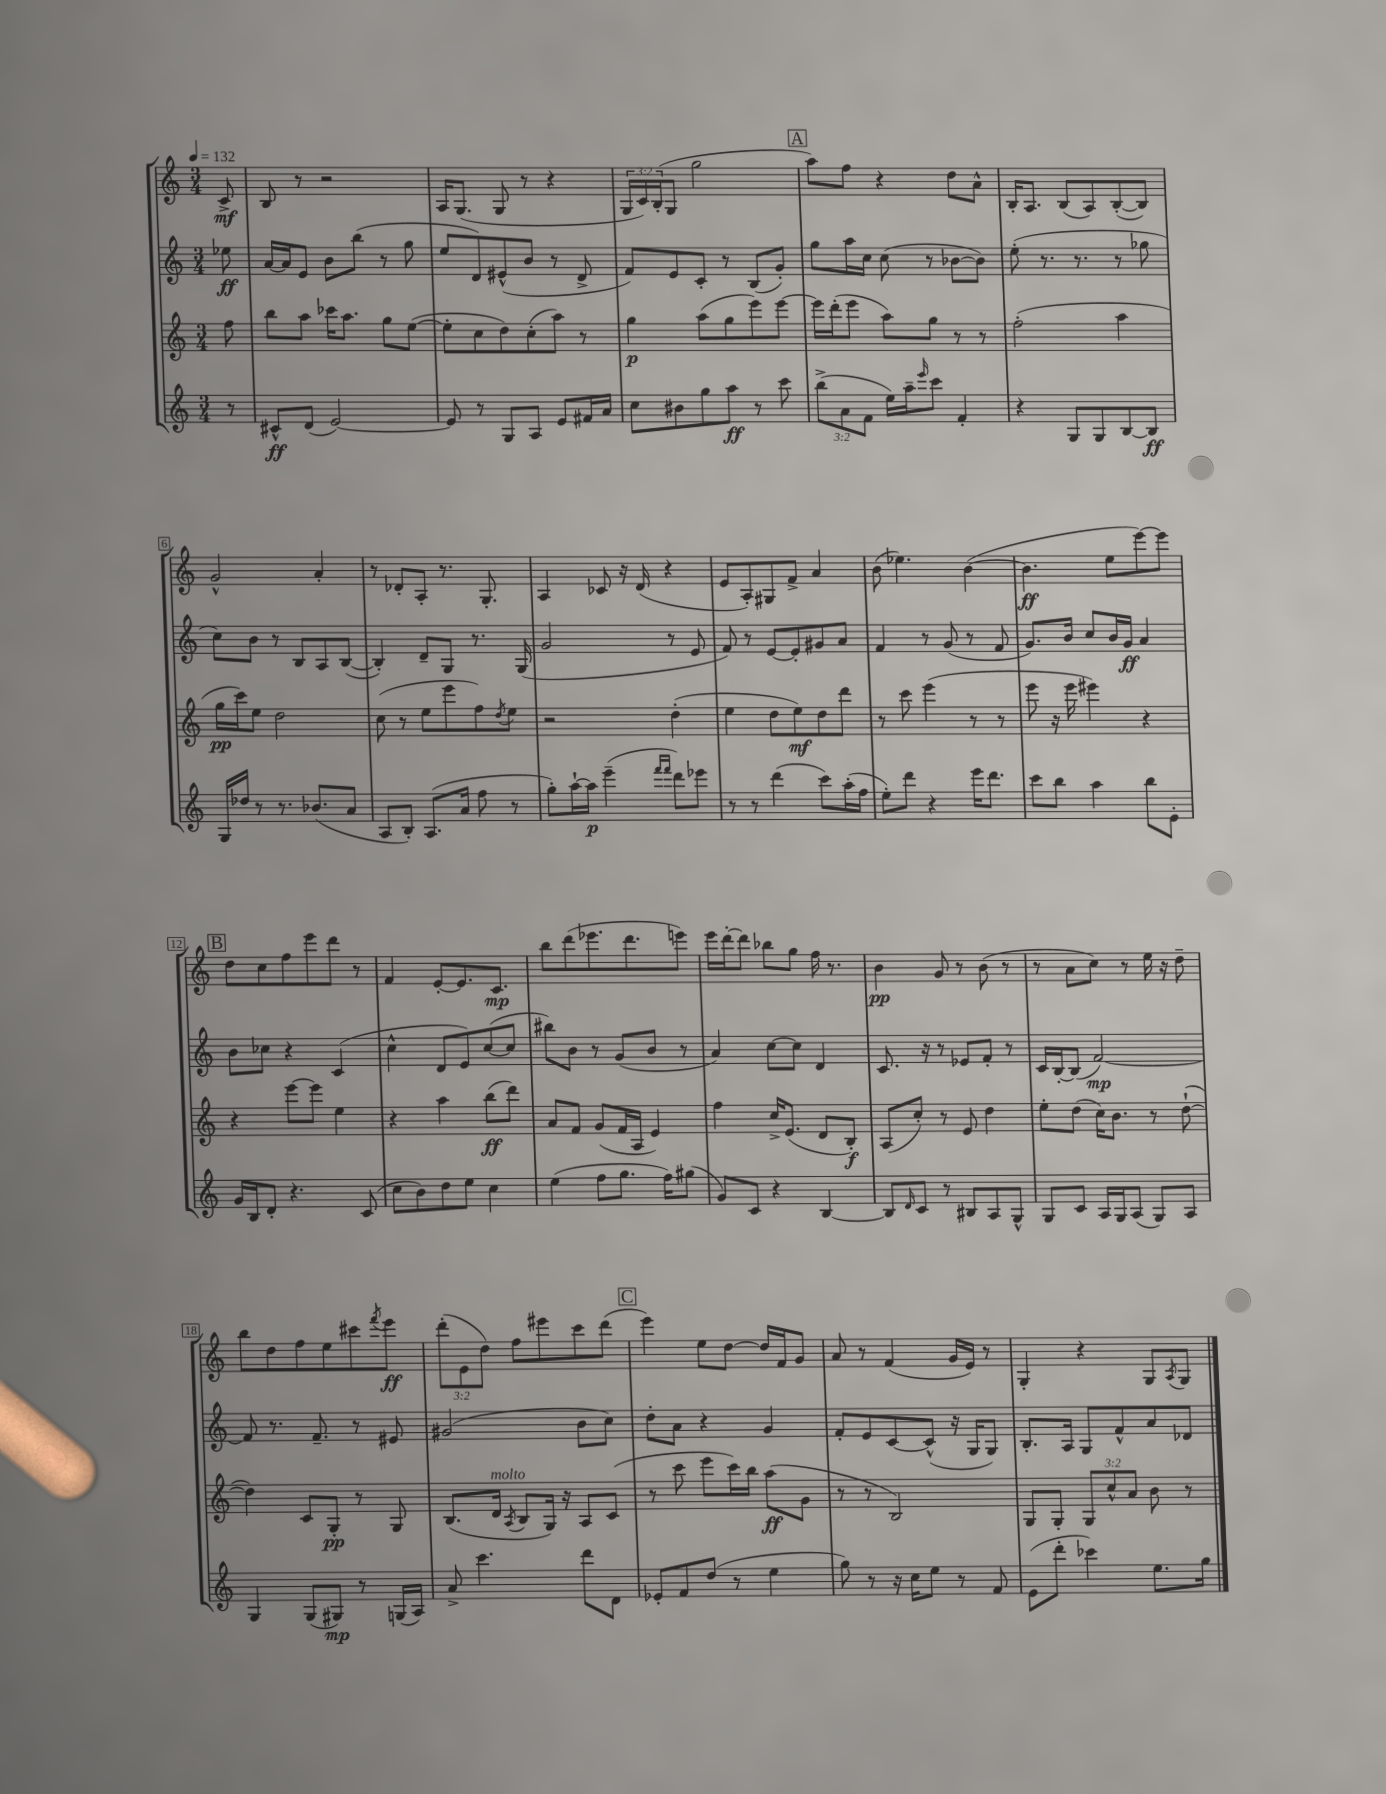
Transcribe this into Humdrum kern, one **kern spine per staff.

**kern	**kern	**kern	**kern
*staff4	*staff3	*staff2	*staff1
*clefG2	*clefG2	*clefG2	*clefG2
*k[]	*k[]	*k[]	*k[]
*M3/4	*M3/4	*M3/4	*M3/4
*MM132	*MM132	*MM132	*MM132
8r	8ff\	8ee-\	8c^/
=	=	=	=
8c#^^/L	8bb\L	[16a/LL	8B/
.	.	16a/]J	.
(8d/J	8aa\J	8e/J	8r
[2e/)	16ccc-\LK	8b\L	2r
.	8.aa\J	.	.
.	.	(8bb\J	.
.	8gg\L	8r	.
.	([8ee\J	8gg\	.
=	=	=	=
8e/]	8ee'\]L	8ee/L	16A/LK
.	.	.	(8.G/J
8r	8cc\	8d/)	.
8G/L	8dd\)	(8e#^^/	8G/
8A/J	(8cc'\	8b/J	8r
8e/L	8aa\J)	8r	4r
16f#/L	8r	8d^/	.
16a/JJ	.	.	.
=	=	=	=
8cc\L	4gg\	8f/L)	24G/LL
.	.	.	24c/)
.	.	.	(24B'/J
8b#\	.	8e/	8G/J
8gg\	(8aa\L	8c'/J	2gg\
8aa\J	8gg\	8r	.
8r	8eee\)	(8B/L	.
8ccc\	[8eee\J	8g'/J)	.
=	=	=	=
(12bb^\L	16eee\]LL	8gg\L	8aa\L)
.	(16ddd'\J	.	.
12a\	.	.	.
.	8eee\J	16aa\L	8ff\J
12f\J	.	.	.
.	.	16cc\JJ	.
16ee\LL)	8aa\L)	(8cc\	4r
16aa~\J	.	.	.
16qqeee/	.	.	.
8ccc\J	8gg\J	8r	.
4f'/	8r	[8b-\L	8dd\L
.	8r	8b-\]J)	8a^^\J
=	=	=	=
4r	(2ff'\	(8ee'\	16B'/LK
.	.	.	8.A/J
.	.	8.r	.
8G/L	.	.	(8B/L
.	.	8.r	.
8G/	.	.	8A/)
[8B/	4aa\	8r	([8B'/
8B/]J	.	8gg-\	8B/]J)
=	=	=	=
16G/LL	16gg\LL	8cc\L)	2g^^/
16dd-/JJ	16ccc\J)	.	.
8r	8ee\J	8b\J	.
8.r	2dd\	8r	.
.	.	8B/L	.
(8.b-/L	.	.	.
.	.	8A/	4a'/
8a/J	.	([8B/J	.
=	=	=	=
8A/L	(8cc\	4B'/])	8r
8B'/J)	8r	.	8d-'/L
(8.A/L	8ee\L	8d~/L	8A'/J
.	8eee\	8G/J	8.r
16a/Jk	.	.	.
8ff\	8ff\)	8.r	.
.	.	.	8.G'/
.	8qdd/	.	.
8r	8ee\J	.	.
.	.	(16G/	.
=	=	=	=
8gg'\L)	2r	2g/	4A/
[16aa`\L	.	.	.
16aa\]JJ	.	.	.
(4eee~\	.	.	8c-/
.	.	.	16r
.	.	.	(16d/
16qqfff/LL	.	.	.
16qqfff/JJ	.	.	.
8ddd\L)	(4dd'\	8r	4r
8eee-\J	.	8e/	.
=	=	=	=
8r	4ee\	8f/)	8e/L
8r	.	8r	8A'/)
(4ddd\	8dd\L	[8e/L	8G#/
.	8ee\)	8e'/]	8f^/J
8ccc\L)	8dd\	8g#/	4a/
(16aa'\L	8ddd\J	8a/J	.
16ff\JJ	.	.	.
=	=	=	=
8ee'\L)	8r	4f/	(8b\
8ddd\J	8ccc\	.	4.ee-\)
4r	(4eee\	8r	.
.	.	(8g/	.
16eee\LK	8r	8r	([4b\
8.ddd\J	.	.	.
.	8r	8f/	.
=	=	=	=
8ccc\L	8eee\	8.g/L)	4.b\]
8bb\J	16r	.	.
.	16eee\	16b/Jk	.
4aa\	4eee#\)	8cc/L	.
.	.	16b/L	8ee\L
.	.	16g/JJ	.
8bb\L	4r	4a/	[8eee\)
8e'\J	.	.	8eee\]J
=	=	=	=
16g/LL	4r	8b\L	8dd\L
16B/J	.	.	.
8d'/J	.	8cc-\J	8cc\
4.r	[8eee\L	4r	8ff\
.	8eee\]J	.	8eee\
.	4ee\	(4c/	8ddd\J
(8c/	.	.	8r
=	=	=	=
8cc\L	4r	4cc^^\	4f/
8b\)	.	.	.
8dd\	4aa\	8d/L	[8e'/L
8ee\J	.	8e/)	8.e/]
4cc\	(8bb\L	([8cc/	.
.	.	.	8.c/J
.	8ddd\J)	8cc/]J	.
=	=	=	=
(4ee\	8a/L	8bb#\L)	8bb\L
.	8f/J	8b\J	(8ddd\
8ff\L	(8g/L	8r	8.eee-\
8.gg\J	16f/L	(8g/L	.
.	16A/JJ	.	8.ddd\
.	4e/)	8b/J	.
16ff\LK)	.	.	.
(8gg#\J	.	8r	8eee\J)
=	=	=	=
8g/L)	4ff\	4a/)	16eee\LL
.	.	.	[16ddd'\J
8c/J	.	.	8ddd\]J
4r	16cc^/LK	[8cc\L	8bb-\L
.	(8.e/J	.	.
.	.	8cc\]J	8gg\J
[4B/	8d/L	4d/	16ff\
.	.	.	8.r
.	8B'/J)	.	.
=	=	=	=
8B/]L	(8A/L	8.c/	4b\
16qqd/	.	.	.
8c/J	8cc'/J)	.	.
.	.	16r	.
8r	8r	8r	8g/
8B#/L	8e/	8e-/L	8r
8A/	4dd\	8f'/J	(8b\
8G^^/J	.	8r	8r
=	=	=	=
8G/L	8ee'\L	16c/LL	8r
.	.	[16B'/J	.
8c/J	(8dd\J	(8B/]J	8a\L
16A/LL	16cc\LK)	[2f/)	8cc\J)
16G/J	8.b\J	.	.
(8A/J	.	.	8r
8G/L)	8r	.	16ee\
.	.	.	16r
8A/J	([8dd`\	.	8dd~\
=	=	=	=
4G/	4dd\])	8f/]	8bb\L
.	.	8.r	8dd\
(8G/L	8c/L	.	8ff\
.	.	8.f~/	.
8G#/J)	8G'/J	.	8ee\
8r	8r	8r	8ccc#\
.	.	.	8qfff/
(16G/LL	8G/	8e#/	8eee\J
16A/JJ)	.	.	.
=	=	=	=
8a^/	(8.B/L	(2g#/	(12ddd'\L
.	.	.	12e\
4.ccc\	.	.	.
.	.	.	12dd\J)
.	16d/Jk	.	.
.	8qA/	.	.
.	8B/L	.	8ff\L
.	16G/Jk)	.	8eee#\
.	16r	.	.
8ddd\L	8A/L	8b\L	8ccc\
8d\J	(8c/J	8cc\J)	(8ddd\J
=	=	=	=
8e-'/L	8r	8dd'\L	4eee\)
8f/	8ccc\	8a\J	.
(8dd/J	8eee\L	4r	8ee\L
8r	16ccc\L)	.	[8dd\J
.	16bb\JJ	.	.
4ee\	(8aa\L	4g/	16dd/]LL
.	.	.	16f/J
.	8g\J	.	8g/J
=	=	=	=
8gg\)	8r	8f'/L	8a/
8r	8r	8e/	8r
16r	2B/)	[8c/	(4f/
16cc\LK	.	.	.
8ee\J	.	(8c^^/]J	.
8r	.	16r	16g/LL
.	.	16G/LK	16e/JJ)
8f/	.	8G/J)	8r
=	=	=	=
(8e\L	8G/L	8.B'/L	4G'/
8ddd'\J	8G'/J	.	.
.	.	16A/Jk	.
4ccc-\)	12G/L	8G/L	4r
.	12cc^^/	.	.
.	.	8f^^/	.
.	12a/J	.	.
8.ee\L	8b\	8a/	8G/L
.	.	.	8qA/
.	8r	8d-/J	8G/J
16gg\Jk	.	.	.
==	==	==	==
*-	*-	*-	*-
